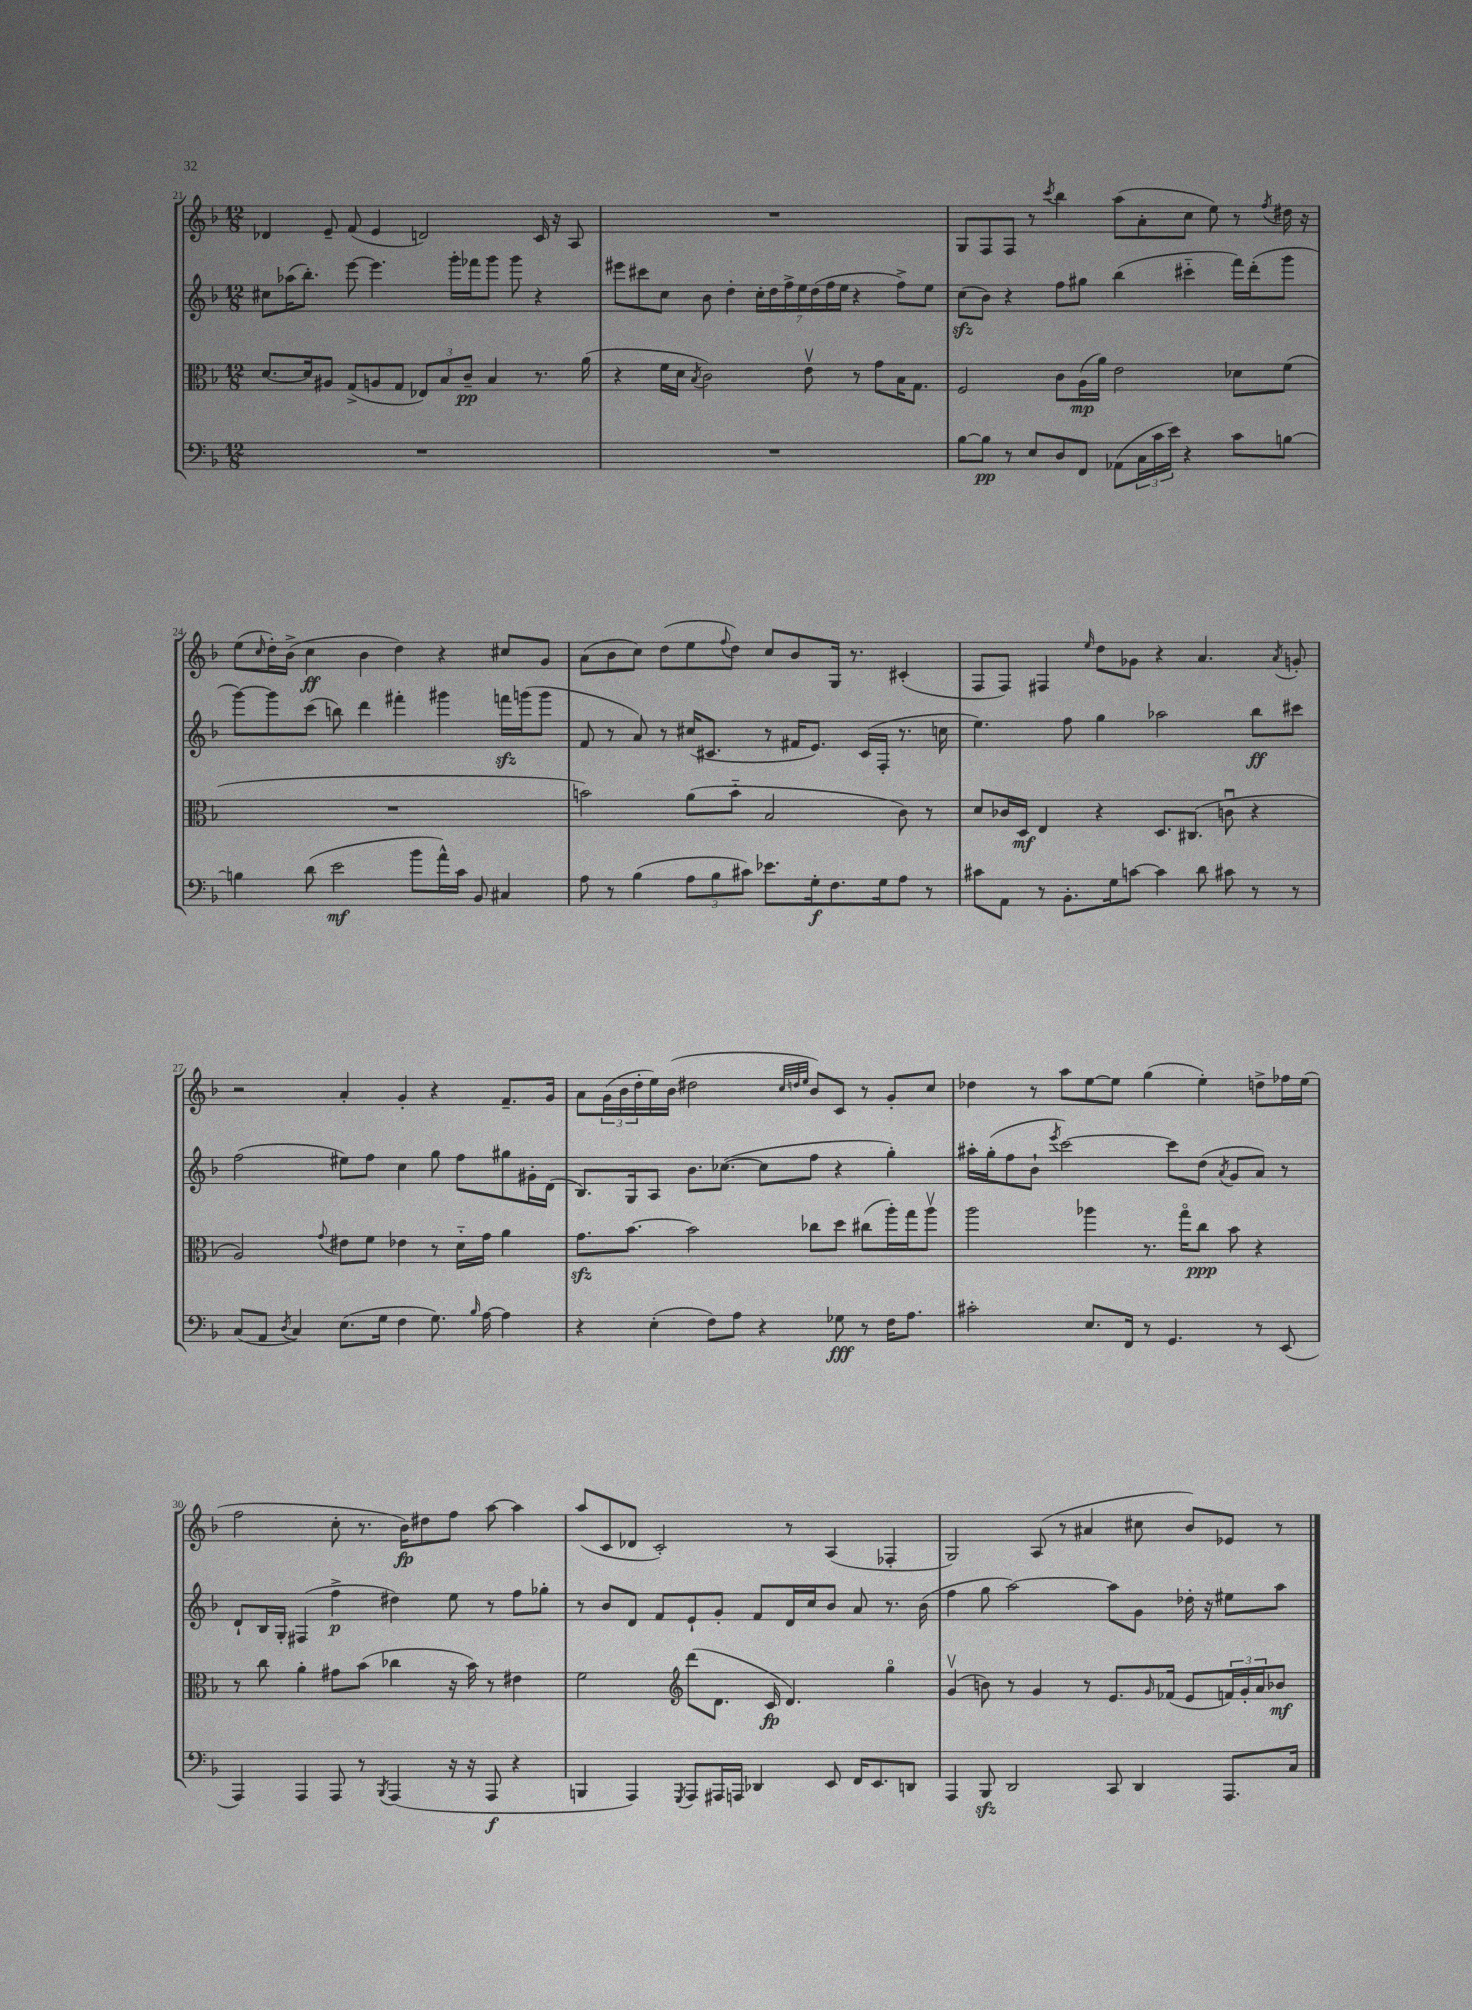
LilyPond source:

<<
\new StaffGroup <<
\new Staff = "s0" {
    \clef treble \key f \major \numericTimeSignature \time 12/8
    des'4 e'8-- f'8( e'4 d'2) c'16 r16 a8 |
    R1. |
    g8 f8 f8 r8 \acciaccatura { c'''8 } bes''4 a''8( a'8-. c''8 e''8) r8 \acciaccatura { f''8 } dis''16 r16 |
    e''8( \grace { c''16 } d''16-.) bes'16->( c''4\ff bes'4 d''4) r4 cis''8 g'8 |
    a'8( bes'8 c''8) d''8( e''8 \appoggiatura { f''8 } d''8) c''8 bes'8 g16 r8. cis'4-.( |
    f8 f8) fis4 \grace { e''16 } d''8 ges'8 r4 a'4. \acciaccatura { a'8 } g'8-. |
    r2 a'4-. g'4-. r4 f'8.-- g'16 |
    a'8 \tuplet 3/2 { g'16( bes'16 d''16-. } e''16) bes'16( dis''2 \grace { c''32 d''32 e''32 } bes'8) c'8 r8 g'8-. c''8 |
    des''4 r8 a''8 e''8~ e''8 g''4( e''4-.) d''8-> fes''16 e''16( |
    f''2 c''8-. r8. bes'16\fp) dis''8 f''8 a''8~ a''4 |
    a''8( c'8 des'8 c'2-.) r8 a4( fes4-. |
    g2) a8( r8 ais'4 cis''8 bes'8) ees'8 r8 \bar "|." |
}
\new Staff = "s1" {
    \clef treble \key f \major \numericTimeSignature \time 12/8
    cis''8 aes''16( bes''8.-.) e'''8~ e'''4. g'''16-. fes'''16 g'''8 g'''8 r4 |
    eis'''8 cis'''8 c''8 bes'8 d''4-. \tuplet 7/4 { c''16-. d''16 f''16-> e''16 d''16( f''16 e''16 } r4 f''8->) e''8 |
    c''8\sfz( bes'8) r4 f''8 gis''8 bes''4( cis'''4-_ f'''16) d'''16-.( g'''8 |
    g'''8~) g'''8 c'''8( b''8) d'''4 fis'''4-. gis'''4 f'''16\sfz g'''16( g'''8 |
    f'8 r8 a'8) r8 cis''16( cis'8. r8 fis'16 e'8.) cis'16( f16-. r8. c''16 |
    e''4.) f''8 g''4 aes''2 bes''8\ff cis'''8 |
    f''2( eis''8) f''8 c''4 g''8 f''8 gis''8 gis'16-. d'16( |
    bes8.) g16 a8 bes'8. ces''8.~( ces''8 f''8 r4 g''4-.) |
    ais''16-. g''16-.( f''8 bes'8-! \acciaccatura { e'''8 } c'''2~) c'''8 d''8( \acciaccatura { a'8 } g'8 a'8) r8 |
    d'8-! bes16 g16-. fis4( f''4->\p dis''4) e''8 r8 f''8 ges''8-. |
    r8 bes'8 d'8 f'8 e'8-! g'8-. f'8 d'16 c''16 bes'8 a'8 r8. bes'16( |
    f''4 g''8 a''2~) a''8 g'8 des''16-. r16 eis''8 a''8 \bar "|." |
}
\new Staff = "s2" {
    \clef alto \key f \major \numericTimeSignature \time 12/8
    d'8.~ d'16 ais8 g8->( a8 g8 \tuplet 3/2 { ees8) bes8 c'8--\pp } bes4 r8. a'16( |
    r4 f'16 d'16 \acciaccatura { bes8 } c'2) e'8\upbow r8 g'8 bes16 g8. |
    f2 c'8 a16\mp( a'16) e'2 des'8 f'8( |
    R1. |
    b'2) a'8( b'8-_ bes2 c'8) r8 |
    d'8 ces'16 d16\mf e4 r4 d8. cis8.( c'8\downbow r4 |
    a2) \appoggiatura { g'8 } eis'8 f'8 ees'4 r8 d'16-_ g'16 a'4 |
    g'8.\sfz bes'8.~ bes'2 ces''8 d''8 cis''8( a''16-.) g''16 a''8\upbow |
    a''2 aes''4 r8. g''16\flageolet c''8\ppp bes'8 r4 |
    r8 c''8 a'4-. gis'8 bes'8( ces''4 r16 bes'16) r8 eis'4 |
    f'2 \clef treble d'''8( d'8. c'16\fp d'4.) g''4\flageolet |
    g'4\upbow( b'8) r8 g'4 r8 e'8. \grace { g'16 } fes'16( e'8 \tuplet 3/2 { f'16) g'16-. a'16 } bes'8\mf \bar "|." |
}
\new Staff = "s3" {
    \clef bass \key f \major \numericTimeSignature \time 12/8
    R1. |
    R1. |
    bes8~ bes8\pp r8 e8 d8 f,8 aes,8( \tuplet 3/2 { c16 c'16 e'16) } r4 c'8 b8~ |
    b4 d'8( e'2\mf bes'8 a'16-^) c'16 bes,8 cis4 |
    a8 r8 bes4( \tuplet 3/2 { a8 bes8 cis'8) } ees'8. g16-.\f f8. g16 a8 r8 |
    cis'8 a,8 r8 bes,8.-. g16 c'8~ c'4 d'8 cis'8 r8 r8 |
    c8( a,8 \acciaccatura { d8 } c4) e8.( g16 f4 g8.) \grace { bes16 } a16~ a4 |
    r4 e4-.( f8) a8 r4 ges8\fff r8 f16 a8. |
    cis'2-. e8. f,16 r8 g,4. r8 e,8( |
    a,,4) a,,4 a,,8 r8 \acciaccatura { bes,,8 } a,,4( r16 r16 a,,8\f r4 |
    b,,4 a,,4) \acciaccatura { g,,8 } a,,8 ais,,16 a,,16 des,4 e,8 f,16 e,8. d,8 |
    a,,4 bes,,8\sfz d,2 c,8 d,4 a,,8. c16 \bar "|." |
}
>>
>>
\layout { \context { \Score currentBarNumber = #21 } }
